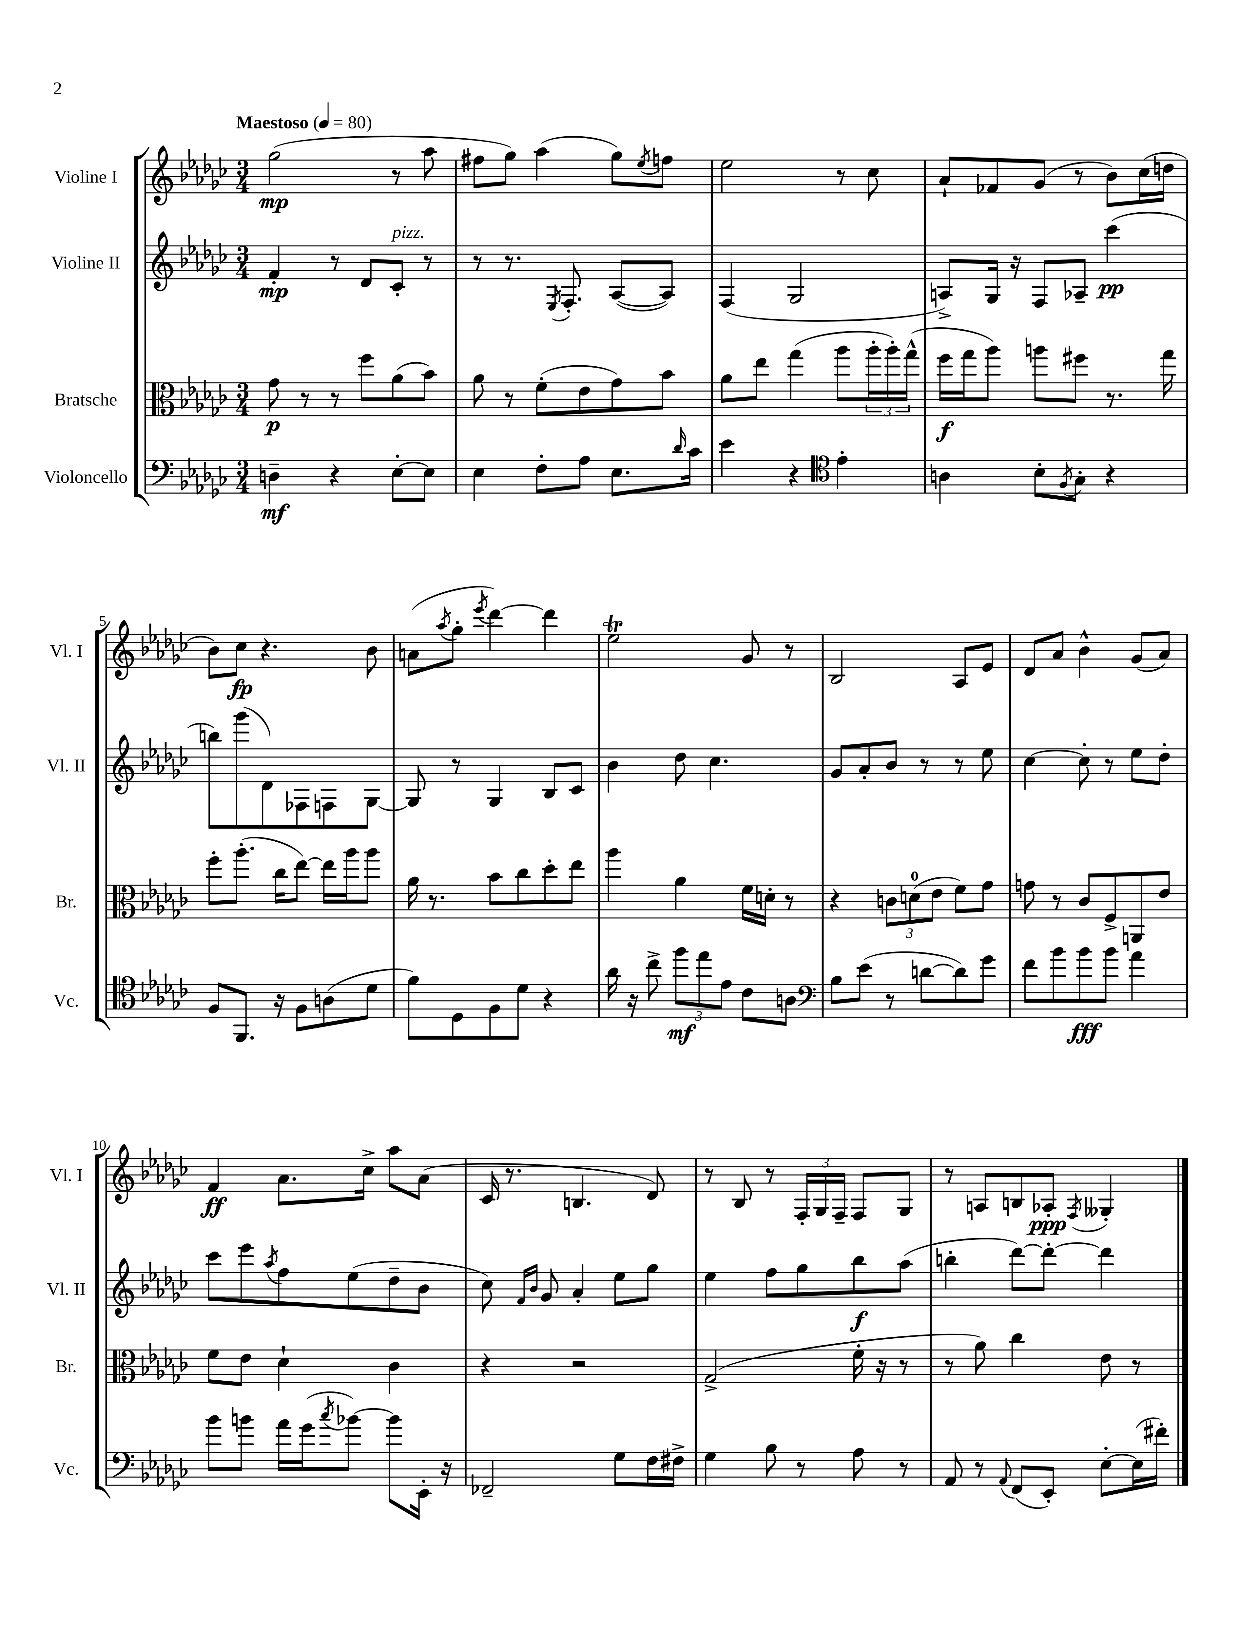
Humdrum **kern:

**kern	**kern	**kern	**kern
*staff4	*staff3	*staff2	*staff1
*clefF4	*clefC3	*clefG2	*clefG2
*k[b-e-a-d-g-c-]	*k[b-e-a-d-g-c-]	*k[b-e-a-d-g-c-]	*k[b-e-a-d-g-c-]
*M3/4	*M3/4	*M3/4	*M3/4
*MM80	*MM80	*MM80	*MM80
4D~	8g-	4f'	(2gg-
.	8r	.	.
4r	8r	8r	.
.	8ff	8d-	.
[8E-'	(8a-	8c-'	8r
8E-]	8b-)	8r	8aa-
=	=	=	=
4E-	8a-	8r	8ff#
.	8r	8.r	8gg-)
8F'	(8f'	.	(4aa-
.	.	8qE-	.
.	.	8.F'	.
8A-	8e-	.	.
8.E-	8g-)	([8A-	8gg-)
.	.	.	8qee-
.	8b-	8A-])	8ff
16qqd-	.	.	.
16c-	.	.	.
=	=	=	=
4e-	8a-	(4F	2ee-
.	8ee-	.	.
4r	(4gg-	2G-	.
*clefC4	*	*	*
4e-'	8aa-	.	8r
.	24aa-'	.	8cc-
.	24aa-')	.	.
.	(24gg-^^	.	.
=	=	=	=
4A	16ff	8A^)	8a-`
.	16gg-	.	.
.	8aa-)	16G-	8f-
.	.	16r	.
8B-'	8aa	8F	(8g-
8qF	.	.	.
8G-'	8ff#	8A-~	8r
4r	8.r	(4ccc-	8b-)
.	.	.	(16cc-
.	16gg-	.	16dd
=	=	=	=
8F	8ff'	8bb)	8b-)
8.FF	(8.aa-'	(8ggg-	8cc-
.	.	8d-)	4.r
16r	16cc-	.	.
8F	[8ee-)	8F-	.
(8A	16ee-]	8F	.
.	16aa-	.	.
8d-	8aa-	[8G-	8b-
=	=	=	=
8f)	16a-	8G-]	(8a
.	8.r	.	.
.	.	.	8qaa-
8D-	.	8r	8gg-'
.	.	.	8qeee-
8F	8b-	4G-	[4ddd-)
8d-	8cc-	.	.
4r	8dd-'	8B-	4ddd-]
.	8ee-	8c-	.
=	=	=	=
16a-	4aa-	4b-	2ee-
16r	.	.	.
8cc-^	.	.	.
12ff	4a-	8dd-	.
12ee-	.	.	.
.	.	4.cc-	.
12e-	.	.	.
8c-	16f	.	8g-
.	16d'	.	.
8A	8r	.	8r
=	=	=	=
*clefF4	*	*	*
8B-	4r	8g-	2B-
(8e-	.	8a-'	.
8r	12c	8b-	.
.	(12d	.	.
[8d	.	8r	.
.	12e-	.	.
8d])	8f)	8r	8A-
8g-	8g-	8ee-	8e-
=	=	=	=
8f	8g	[4cc-	8d-
8b-	8r	.	8a-
8b-	8c-	8cc-']	4b-^^
8b-	8F^	8r	.
4a-	8AA	8ee-	(8g-
.	8e-	8dd-'	8a-)
=	=	=	=
8b-	8f	8ccc-	4f
8b	8e-	8eee-	.
.	.	8qaa-	.
16a-	4d-`	8ff	8.a-
(16g-	.	.	.
8qcc-	.	.	.
[8b-)	.	(8ee-	.
.	.	.	16cc-^
8b-]	4c-	8dd-~	8aa-
16EE-'	.	8b-	(8a-
16r	.	.	.
=	=	=	=
2FF-~	4r	8cc-)	16c-
.	.	.	8.r
.	.	16qqf	.
.	.	16qqb-	.
.	.	8g-	.
.	2r	4a-'	4.B
8G-	.	8ee-	.
16F	.	8gg-	8d-)
16F#^	.	.	.
=	=	=	=
4G-	(2G-^	4ee-	8r
.	.	.	8B-
8B-	.	8ff	8r
8r	.	8gg-	24F'
.	.	.	24G-
.	.	.	24F~
8A-	16f'	8bb-	8F
.	16r	.	.
8r	8r	(8aa-	8G-
=	=	=	=
8AA-	8r	4bb'	8r
8r	8a-)	.	8A
8qqAA-	.	.	.
(8FF	4cc-	[8ddd-)	8B
8EE-')	.	8ddd-'_	8A-'
.	.	.	8qF
[8E-'	8e-	4ddd-]	4G--'
(16E-]	8r	.	.
16f#')	.	.	.
==	==	==	==
*-	*-	*-	*-
